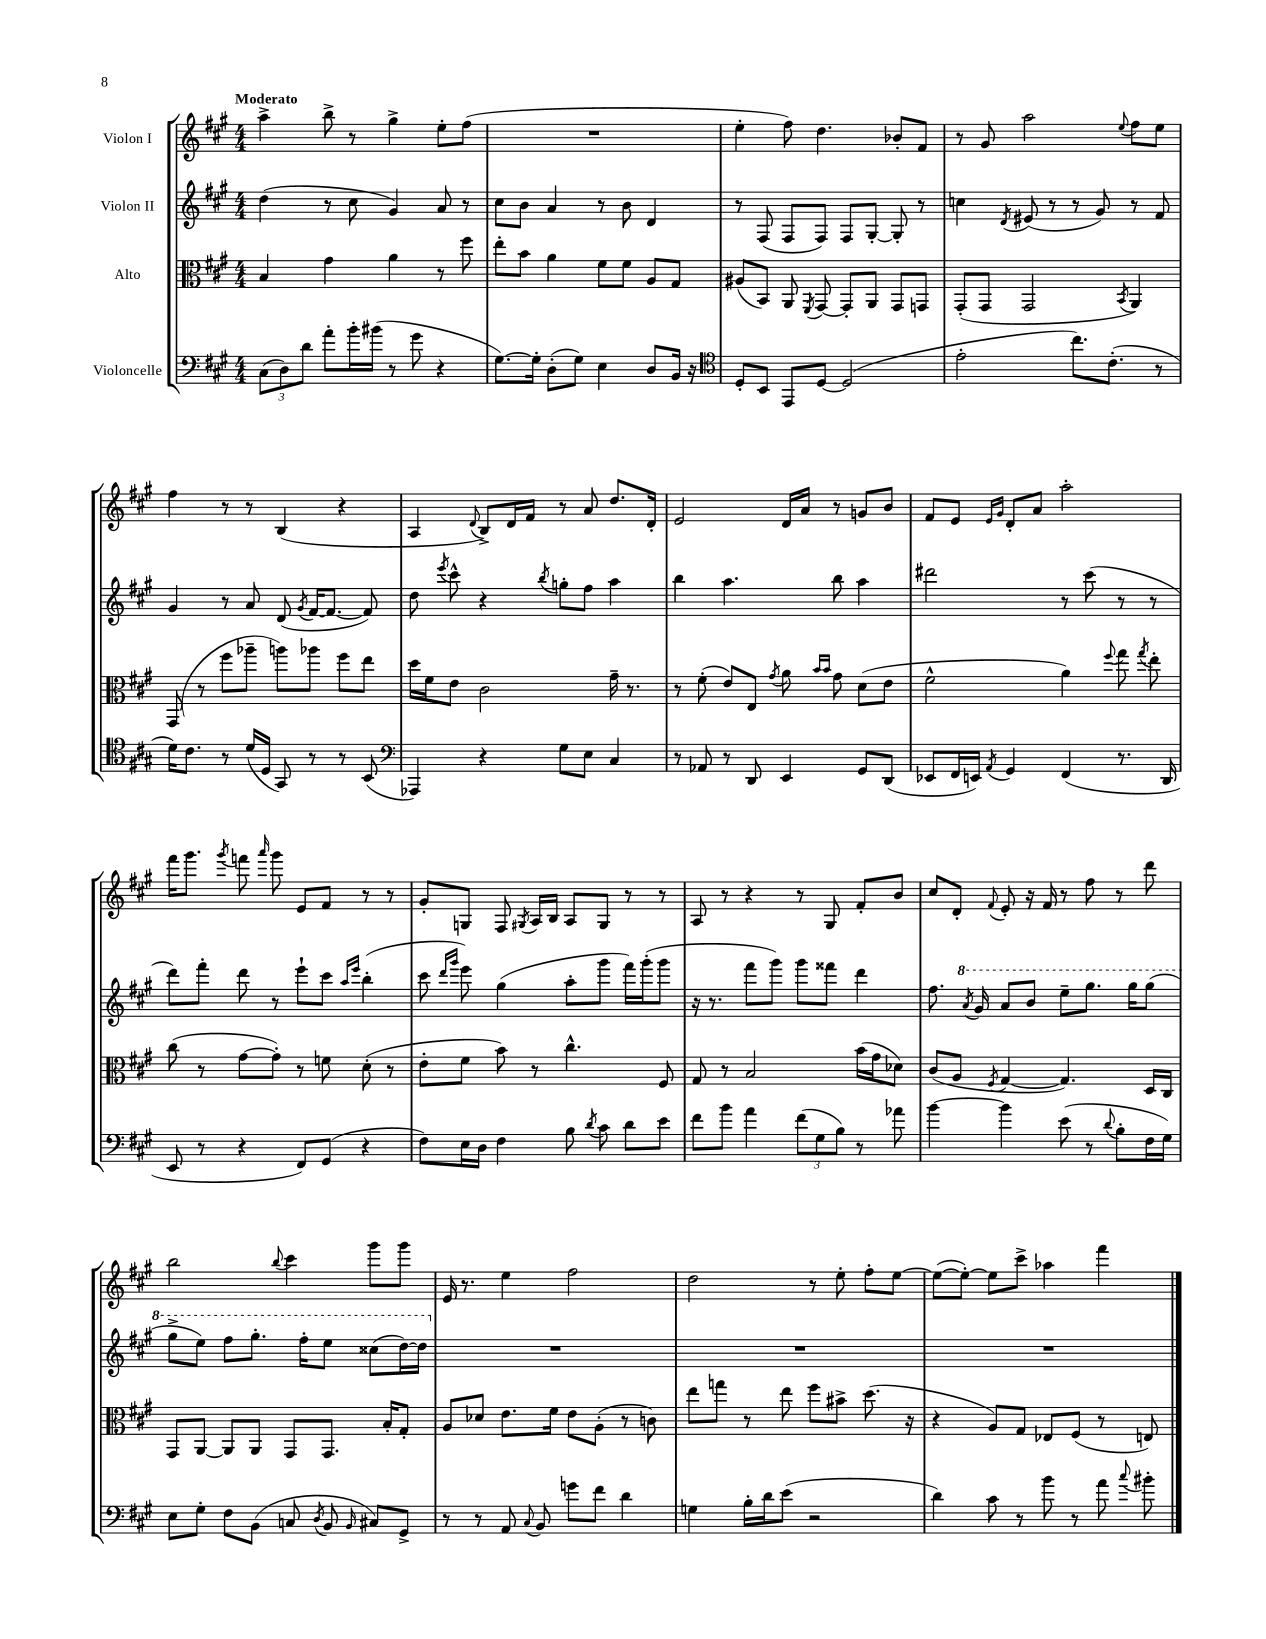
<<
\new StaffGroup <<
\new Staff = "s0" \with { instrumentName = "Violon I" } {
    \clef treble \key a \major \numericTimeSignature \time 4/4 \tempo "Moderato"
    \autoBeamOff a''4-> b''8-> r8 gis''4-> e''8[-. fis''8]( |
    R1 |
    e''4-. fis''8) d''4. bes'8[-. fis'8] |
    r8 gis'8 a''2 \appoggiatura { e''8 } fis''8[ e''8] |
    fis''4 r8 r8 b4( r4 |
    a4 \appoggiatura { d'8 } b8[->) d'16 fis'16] r8 a'8 d''8.[ d'16]-. |
    e'2 d'16[ a'16] r8 g'8[ b'8] |
    fis'8[ e'8] \grace { e'16[ gis'16] } d'8[-. a'8] a''2-. |
    fis'''16[ gis'''8.] \acciaccatura { gis'''8 } f'''8 \grace { a'''16 } gis'''8 e'8[ fis'8] r8 r8 |
    gis'8[-. g8] fis8 \acciaccatura { gis8 } a16[ b16] a8[ gis8] r8 r8 |
    a8 r8 r4 r8 gis8 fis'8[-. b'8] |
    cis''8[ d'8]-. \appoggiatura { fis'8 } e'8-. r16 fis'16 r8 fis''8 r8 d'''8 |
    b''2 \appoggiatura { b''8 } cis'''4 gis'''8[ gis'''8] |
    e'16 r8. e''4 fis''2 |
    d''2 r8 e''8-. fis''8[-. e''8]~ |
    e''8[~( e''8]~-.) e''8[ cis'''8]-> aes''4 fis'''4 \bar "|." |
}
\new Staff = "s1" \with { instrumentName = "Violon II" } {
    \clef treble \key a \major \numericTimeSignature \time 4/4
    \autoBeamOff d''4( r8 cis''8 gis'4) a'8 r8 |
    cis''8[ b'8] a'4 r8 b'8 d'4 |
    r8 fis8( fis8[ fis8]) fis8[ gis8]~-. gis8-. r8 |
    c''4 \acciaccatura { d'8 } eis'8( r8 r8 gis'8) r8 fis'8 |
    gis'4 r8 a'8 d'8( \acciaccatura { gis'8 } fis'16[~ fis'8.]~ fis'8) |
    d''8 \acciaccatura { e'''8 } cis'''8-^ r4 \acciaccatura { b''8 } g''8[-. fis''8] a''4 |
    b''4 a''4. b''8 a''4 |
    dis'''2 r8 cis'''8( r8 r8 |
    d'''8[) fis'''8]-. d'''8 r8 e'''8[-! cis'''8] \grace { a''16[ e'''16] } b''4-.( |
    cis'''8 \grace { d'''16[ gis'''16] } e'''8) gis''4( a''8[-. gis'''8] fis'''16[) gis'''16-.( gis'''8] |
    r16 r8. fis'''8[ gis'''8]) gis'''8[ fisis'''8] d'''4 |
    fis''8. \ottava #1 \acciaccatura { a''8 } gis''16 a''8[ b''8] e'''8[-- gis'''8.] gis'''16[ gis'''8]( |
    gis'''8[-> e'''8]) fis'''8[ gis'''8.]-. fis'''16[-. e'''8] cisis'''8[( d'''16~) d'''16] \ottava #0 |
    R1 |
    R1 |
    R1 \bar "|." |
}
\new Staff = "s2" \with { instrumentName = "Alto" } {
    \clef alto \key a \major \numericTimeSignature \time 4/4
    \autoBeamOff b4 gis'4 a'4 r8 fis''8 |
    e''8[-. b'8] a'4 fis'8[ fis'8] a8[ gis8] |
    ais8[( b,8]) a,8 \acciaccatura { fis,8 } gis,8~ gis,8[-. a,8] gis,8[ g,8] |
    gis,8[-.( gis,8] gis,2 \acciaccatura { b,8 } a,4) |
    gis,8( r8 fis''8[ aes''8]-- a''8[) aes''8] fis''8[ e''8] |
    d''16[ fis'16 e'8] cis'2 gis'16-- r8. |
    r8 fis'8-.( e'8[) e8] \acciaccatura { gis'8 } a'8 \grace { b'16[ b'16] } gis'8 d'8[( e'8] |
    fis'2-^ a'4) \appoggiatura { fis''8 } gis''8 \acciaccatura { gis''8 } e''8-. |
    cis''8( r8 gis'8[~ gis'8]-.) r8 f'8 d'8-.( r8 |
    e'8[-. fis'8] b'8) r8 cis''4.-^ fis8 |
    gis8 r8 b2 b'16[( gis'16 des'8]) |
    cis'8[( a8] \acciaccatura { fis8 } gis4~ gis4.) d16[ cis16] |
    gis,8[ a,8]~ a,8[ a,8] gis,8[ gis,8.] b16[-. gis8]-. |
    a8[ des'8] e'8.[ fis'16] e'8[ a8]-.( r8 c'8) |
    e''8[ g''8] r8 e''8 fis''8[ bis'8]-> d''8.( r16 |
    r4 a8[) gis8] ees8[ fis8]( r8 e8) \bar "|." |
}
\new Staff = "s3" \with { instrumentName = "Violoncelle" } {
    \clef bass \key a \major \numericTimeSignature \time 4/4
    \autoBeamOff \tuplet 3/2 { cis8[( d8) d'8] } a'8[-. b'16-. bis'16]( r8 gis'8 r4 |
    gis8.[~) gis16]-. d8[-.( gis8]) e4 d8[ b,16] r16 |
    \clef tenor d8[-. b,8] e,8[ d8]~ d2( |
    e'2-. cis''8.[) cis'8.]-.( r8 |
    d'16[) cis'8.] r8 d'16[( d16] gis,8) r8 r8 b,8( |
    \clef bass aes,,4) r4 gis8[ e8] cis4 |
    r8 aes,8 r8 d,8 e,4 gis,8[ d,8]( |
    ees,8[ fis,16 e,16]) \acciaccatura { a,8 } gis,4 fis,4( r8. d,16 |
    e,8 r8 r4 fis,8[) gis,8]( r4 |
    fis8[) e16 d16] fis4 b8 \acciaccatura { d'8 } cis'8 d'8[ e'8] |
    fis'8[ b'8] a'4 \tuplet 3/2 { fis'8[( gis8 b8]) } r8 aes'8 |
    b'4~ b'4 e'8( r8 \appoggiatura { d'8 } b8[-. fis16 gis16]) |
    e8[ gis8]-. fis8[ b,8]( c8 \acciaccatura { d8 } b,8 \grace { b,16 } cis8[) gis,8]-> |
    r8 r8 a,8 \appoggiatura { cis8 } b,8 g'8[ fis'8] d'4 |
    g4 b16[-. d'16 e'8]( r2 |
    d'4) cis'8 r8 b'8 r8 a'8 \appoggiatura { cis''8 } bis'8-. \bar "|." |
}
>>
>>
\layout { \context { \Score \remove "Bar_number_engraver" } }
